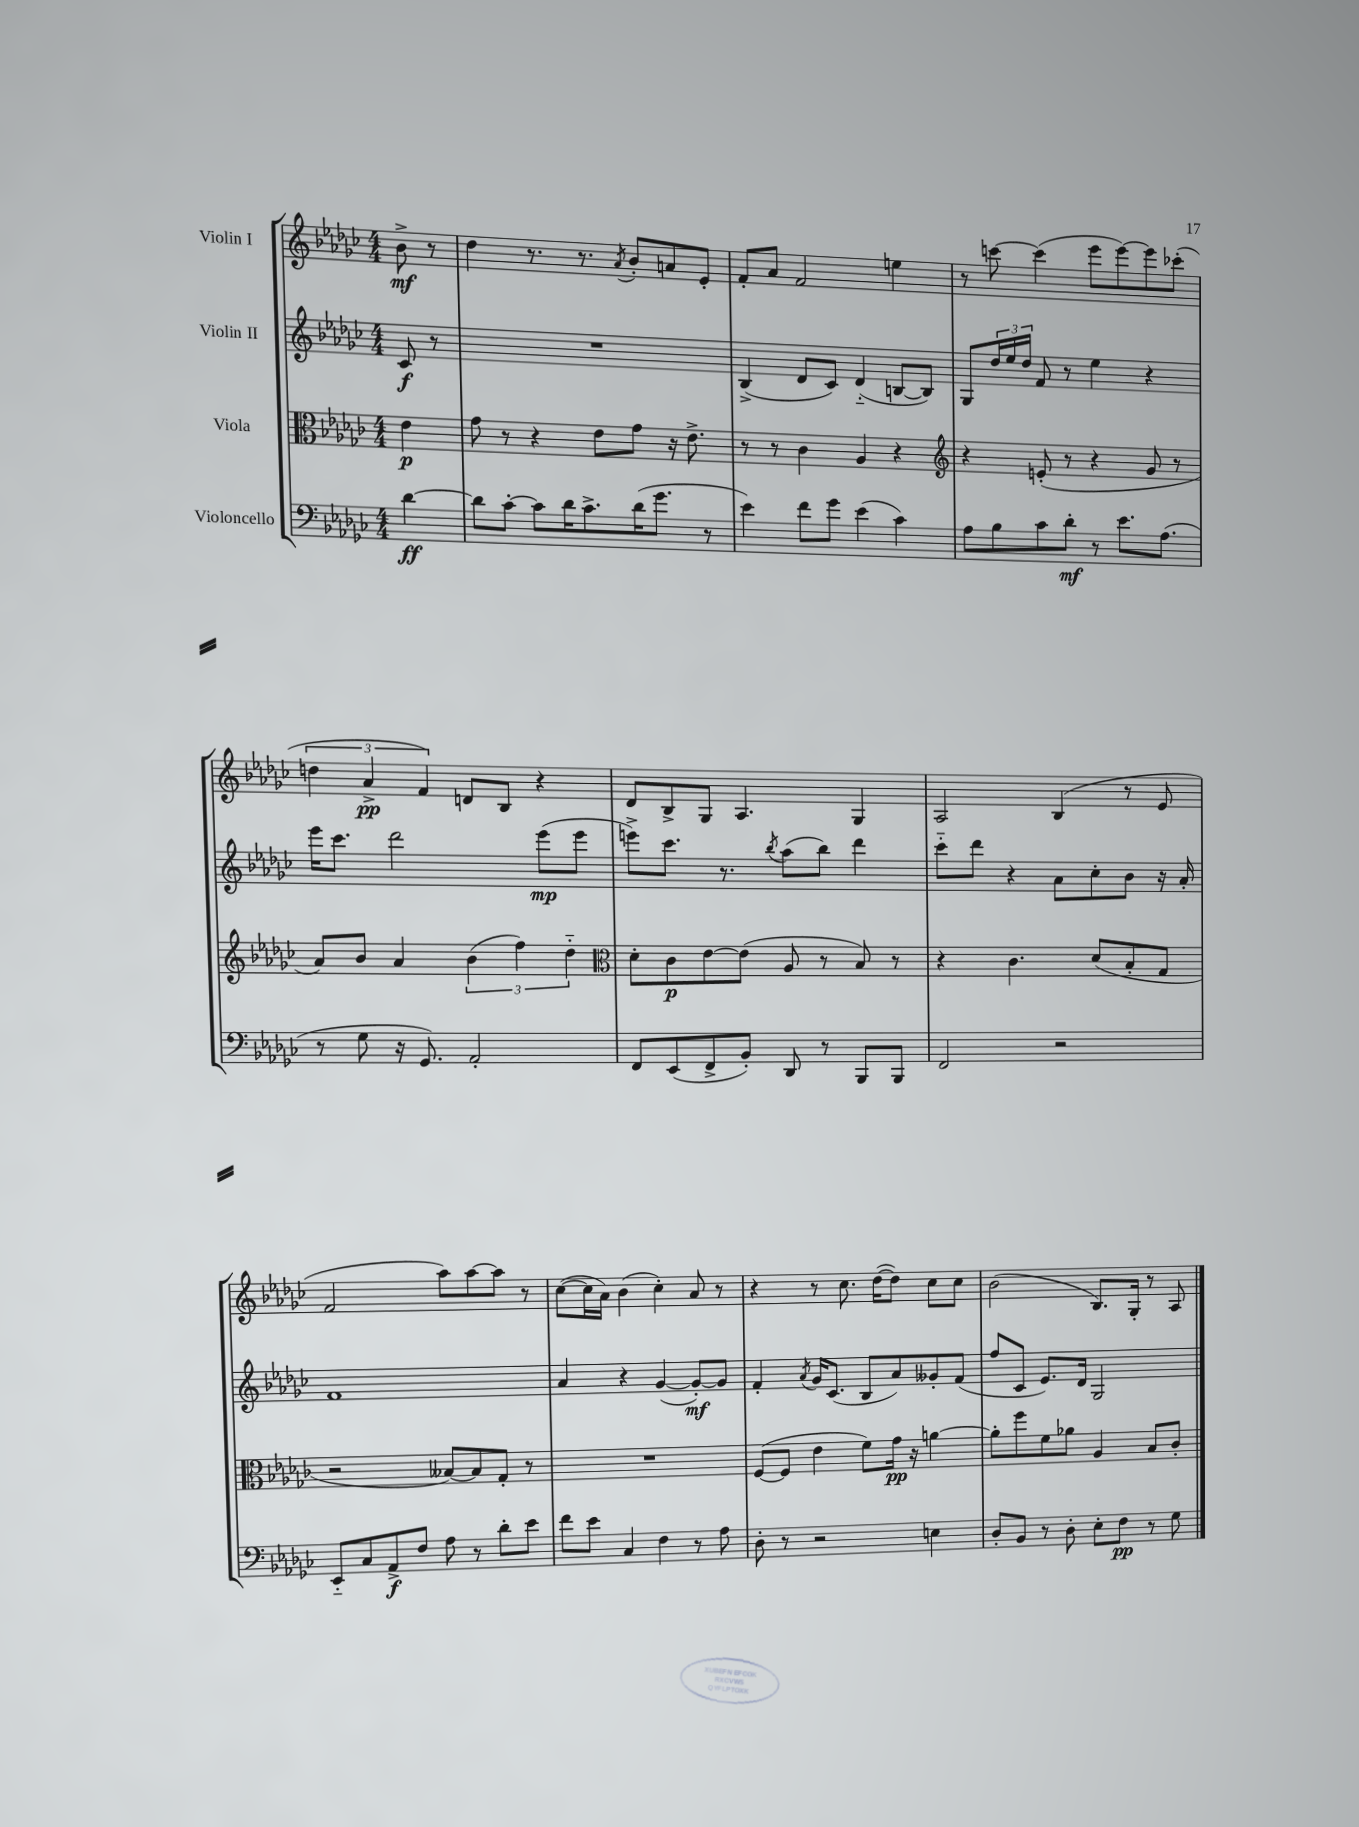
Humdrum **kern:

**kern	**kern	**kern	**kern
*staff4	*staff3	*staff2	*staff1
*clefF4	*clefC3	*clefG2	*clefG2
*k[b-e-a-d-g-c-]	*k[b-e-a-d-g-c-]	*k[b-e-a-d-g-c-]	*k[b-e-a-d-g-c-]
*M4/4	*M4/4	*M4/4	*M4/4
[4d-	4e-	8c-	8b-^
.	.	8r	8r
=	=	=	=
8d-]	8g-	1r	4dd-
[8c-'	8r	.	.
8c-]	4r	.	8.r
16d-	.	.	.
8.c-^	.	.	8.r
.	8e-	.	.
.	.	.	8qa-
(16d-	8g-	.	8b-'
8.g-	.	.	.
.	16r	.	8a
.	8.e-^	.	.
8r	.	.	8e-'
=	=	=	=
4e-)	8r	(4B-^	8f'
.	8r	.	8a-
8f	4c-	8d-	2f
8g-	.	8c-)	.
(4e-	4A-	(4d-'~	.
4c-)	4r	[8B	4ee
.	.	8B])	.
=	=	=	=
*	*clefG2	*	*
8A-	4r	8G-	8r
8B-	.	24dd-	[8ccc
.	.	24ee-	.
.	.	24dd-	.
8c-	(8e'	8f	(4ccc]
8d-'	8r	8r	.
8r	4r	4ee-	8eee-
8.e-	.	.	[8eee-)
.	8g-	4r	8eee-]
(8.A-	.	.	.
.	8r	.	(8ccc-'
=	=	=	=
8r	8a-)	16eee-	6dd
.	.	8.ccc-	.
8G-	8b-	.	.
.	.	.	6a-^
16r	4a-	2ddd-	.
8.GG-)	.	.	.
.	.	.	6f)
2AA-'	(6b-	.	8d
.	.	.	8B-
.	6ff)	.	.
.	.	(8eee-	4r
.	6dd-'~	.	.
.	.	8eee-	.
=	=	=	=
*	*clefC3	*	*
8FF	8d-'	8eee^)	8d-
(8EE-	8c-	8.ccc-	8B-^
8FF^	[8e-	.	8G-
.	.	8.r	.
8BB-')	(8e-]	.	4.A-
.	.	8qbb-	.
8DD-	8A-	(8aa-	.
8r	8r	8bb-)	.
8BBB-	8B-)	4ddd-	4G-
8BBB-	8r	.	.
=	=	=	=
2FF	4r	8ccc-'~	2A-
.	.	8ddd-	.
.	4.c-	4r	.
2r	.	8a-	(4B-
.	(8d-	8cc-'	.
.	8B-'	8b-	8r
.	8G-	16r	8e-
.	.	16a-'	.
=	=	=	=
8EE-'~	2r	1f	2f
8C-	.	.	.
8AA-^	.	.	.
8F	.	.	.
8A-	[8B--)	.	8aa-)
8r	8B--]	.	[8aa-
8d-'	8G-'	.	8aa-]
8e-	8r	.	8r
=	=	=	=
8f	1r	4a-	([8cc-
8e-	.	.	16cc-]
.	.	.	16a-)
4C-	.	4r	(4b-
4F	.	([4g-	4cc-')
8r	.	8g-'_)	8a-
8A-	.	8g-]	8r
=	=	=	=
8D-'	([8F	4f'	4r
8r	8F]	.	.
.	.	8qa-	.
2r	4e-	16g-	8r
.	.	(8.c-	.
.	.	.	8.cc-
.	8f)	8B-	.
.	.	.	([16dd-
.	16g-	8a-)	8dd-])
.	16r	.	.
4E	[4a	8g--'	8cc-
.	.	(8f	8cc-
=	=	=	=
8D-'	8a']	8ff	(2b-
8BB-	8ff	8c-	.
8r	8f	8.e-)	.
8D-'	8a-	.	.
.	.	16d-	.
8E-'	4A-	2G-	8.B-)
8F	.	.	.
.	.	.	16G-'
8r	8B-	.	8r
8G-	8c-'	.	8A-
==	==	==	==
*-	*-	*-	*-
